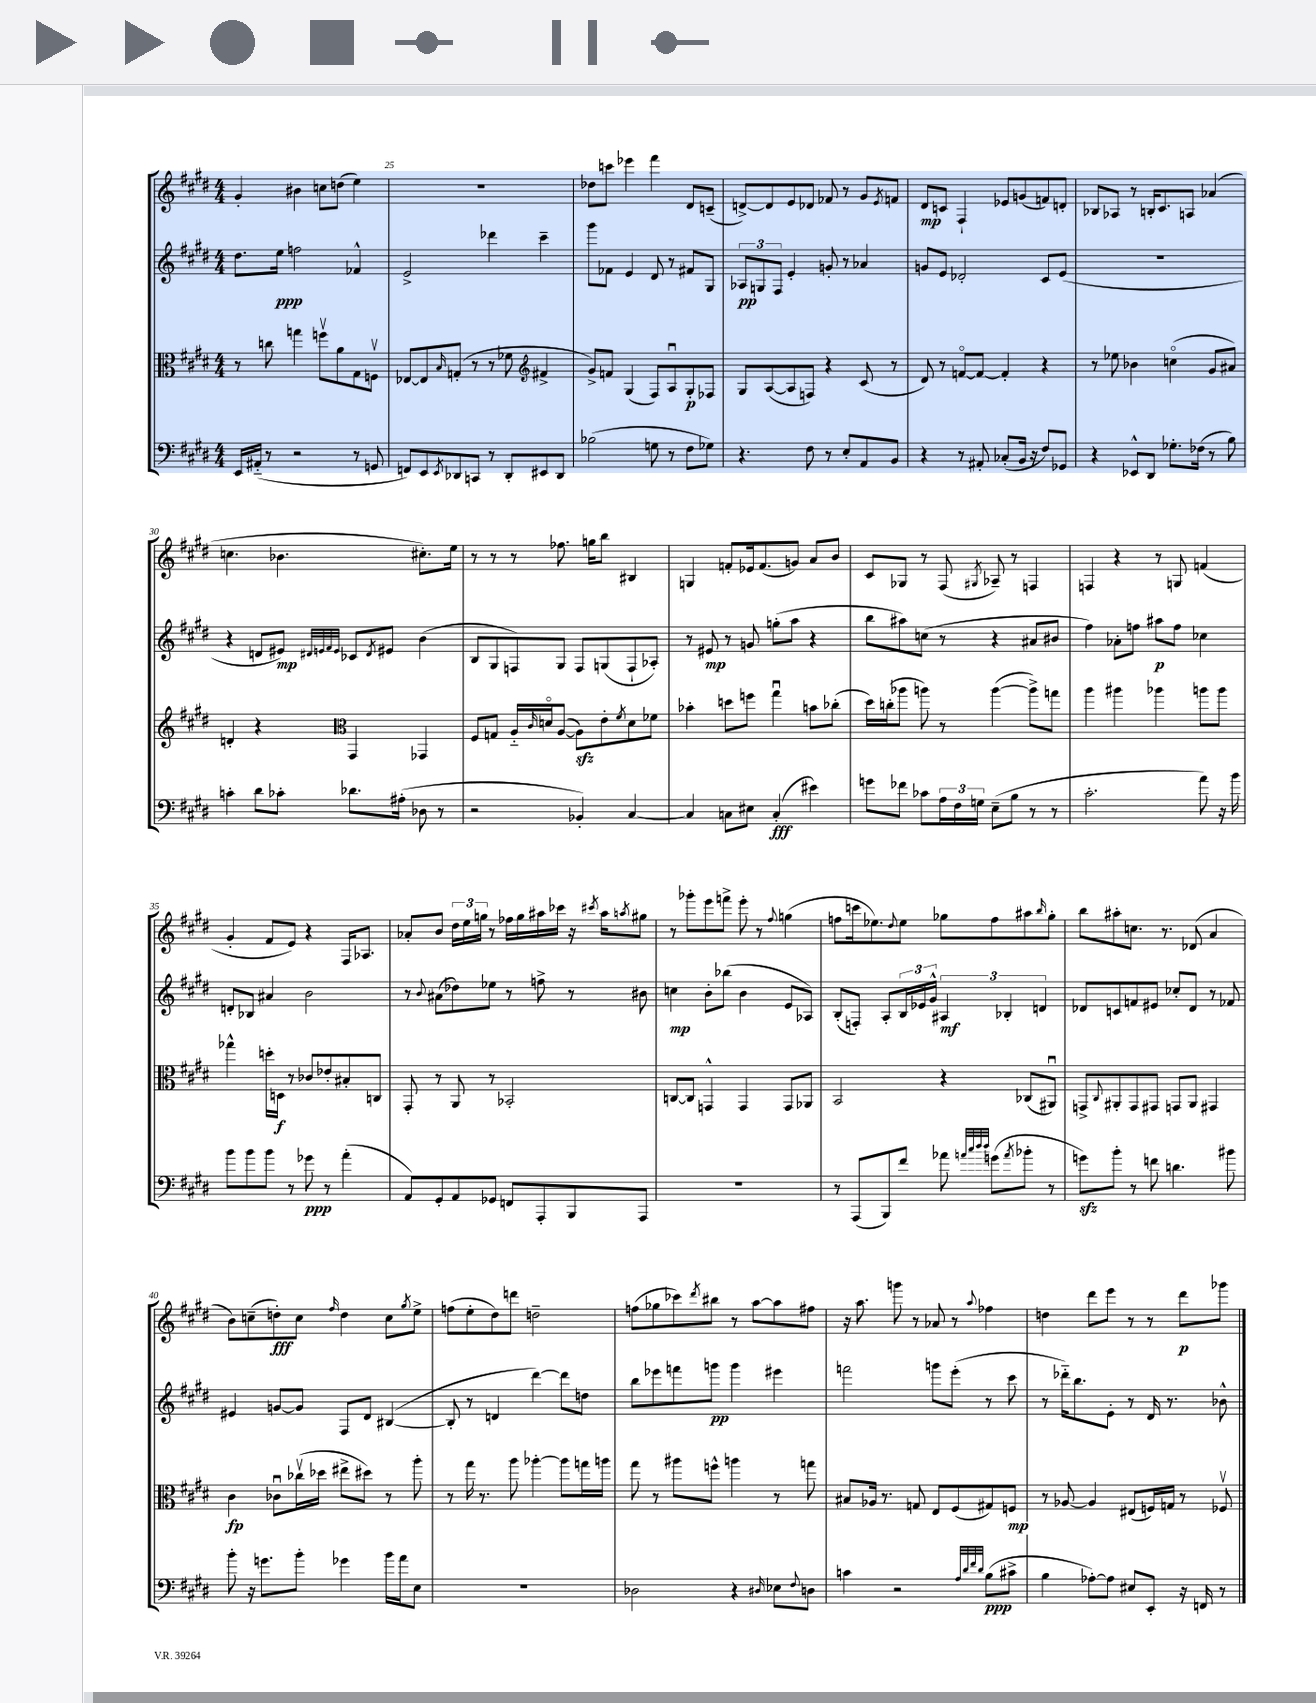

**kern	**kern	**kern	**kern
*staff4	*staff3	*staff2	*staff1
*clefF4	*clefC3	*clefG2	*clefG2
*k[f#c#g#d#]	*k[f#c#g#d#]	*k[f#c#g#d#]	*k[f#c#g#d#]
*M4/4	*M4/4	*M4/4	*M4/4
16EE	8r	8.dd#	4g#'
(16AA#'~	.	.	.
8r	8cc	.	.
.	.	16ee	.
2r	4gg	2ff	4b#
.	8ffv	.	8cc
.	8a	.	(8dd
8r	8G#	4f-^^	4ee)
8GG	8Fv	.	.
=	=	=	=
8FF)	[8E-	2e^	1r
8EE	8E-]	.	.
8qEE	16qqB	.	.
8DD-	(8G'	.	.
8CC	8r	.	.
8r	8r	4ddd-	.
8DD-'	8f-	.	.
*	*clefG2	*	*
8EE#	4f#^	4ccc#~	.
8DD-	.	.	.
=	=	=	=
(2B-	8g#^)	8ggg#	8dd-
.	8f	8f-	8ccc
.	(4G#	4e	4eee-
8G	8F#)	8d#	4fff#
8r	8Au	8r	.
8F#	8G#'	8f#	8d#
8G-)	8F-	8G#	(8c~
=	=	=	=
4.r	8G#	12A-	[8d^)
.	.	12G	.
.	([8A	.	8d]
.	.	12F#	.
.	8A]	4e'	8e
8F#	8F)	.	8d-
8r	4r	8g'	8f-
8E'	.	8r	8r
8AA	(8c#	4a-	8g#
.	.	.	8qe
8BB	8r	.	8f
=	=	=	=
4r	8d#)	8g	8d#
.	8r	8e	8c
8r	[8fo	2d-'	4F#`
8AA#'	8f_	.	.
(8C-'	4f']	.	8e-
16BB	.	.	(8g
16r	.	.	.
8F#)	4r	8c#	8f)
8GG-	.	(8e	8d'
=	=	=	=
4r	8r	1r	8B-
.	8ee-	.	8A-
8EE-^^	4b-	.	8r
8DD#	.	.	16B'
.	.	.	8.c#
8.G-'	(4cco	.	.
.	.	.	8A
(16F-	.	.	.
8r	8g#	.	(4a-
8B)	8a#)	.	.
=	=	=	=
4c'	4d'	4r	4.cc
8d#	4r	8d	.
8c-'	.	8e#)	4.b-
*	*clefC3	*	*
.	.	32qqd#	.
.	.	32qqe	.
.	.	32qqf#	.
.	.	32qqe	.
8.d-	4GG#	8c-	.
.	.	8qd#	.
.	.	8e#	.
(16A#'	.	.	.
8D-	4GG-	(4b	8.cc#')
8r	.	.	.
.	.	.	16ee
=	=	=	=
2r	8F#	8B	8r
.	8G	8G#	8r
.	16A'~	8F)	8r
.	16qqc#	.	.
.	16do	.	.
.	([8A	8G#	8.ff-
4BB-')	8A])	8F	.
.	.	.	16gg
.	8e'	(8G	8bb
.	8qf#	.	.
[4C#	8d	8F`	4B#
.	8f-	8A-')	.
=	=	=	=
4C#]	4b-'	8r	4G
.	.	8e#	.
8C	8dd	8r	8f'
8E#	8ff	8g	16e-
.	.	.	(8.f
(4C'	4gg#u	(8gg'	.
.	.	8aa	8g)
4e#)	8b	4r	8a
.	(8cc-'	.	8b
=	=	=	=
8g	16dd#)	8bb	8c#
.	(16cc'	.	.
8f-	8aa-	8aa#)	8G-
8c-	8aa)	(8cc	8r
24A	8r	8r	(8F#
24F#	.	.	.
24G	.	.	.
.	.	.	8qG#
(8E~	([4aa	4r	8A-~)
8B	.	.	8r
8r	8aa^])	8a#	4F
8r	8gg	8b#	.
=	=	=	=
2.c#'	4aa	4ff#)	4F
.	4aa#	8a-'	4r
.	.	8ff	.
.	4aa-	8aa#	8r
.	.	8ff	8G
8a)	8aa	4cc-	(4f
16r	8aa	.	.
16b	.	.	.
=	=	=	=
8b	4gg-^^	8d'	4g#'
8b	.	8B-	.
8b	16dd'	4a#	8f#
.	16D	.	.
8r	8r	.	8e)
8g-	8c-	2b	4r
8r	8e-'	.	.
(4a'	8B#'	.	16F#
.	.	.	8.A-
.	8C	.	.
=	=	=	=
8AA)	8GG#'	8r	8a-'
.	.	8qqb	.
8GG#'	8r	(8a#	8b
8AA	8AA	8dd-)	24dd#
.	.	.	24ee
.	.	.	24gg
8GG-	8r	8ee-	8r
8FF	2BB-'	8r	16ff-
.	.	.	16gg
8AAA'	.	8ff^	16aa#
.	.	.	16ccc-
8BBB	.	8r	16r
.	.	.	8qccc#
.	.	.	16aa#
.	.	.	8qaa
8AAA	.	8b#	8gg#
=	=	=	=
1r	[8C	4cc	8r
.	8C]	.	8ggg-'
.	4GG^^	8b'	8eee
.	.	(8bb-	8fff^
.	4GG	4b	8eee'
.	.	.	8r
.	.	.	8qqff#
.	8GG	8e	(4gg
.	8AA-	8A-)	.
=	=	=	=
8r	2BB	(8B'	8ff
(8AAA	.	8F')	16ccc
.	.	.	8.ee-)
8BBB)	.	8A'	.
.	.	.	8qqdd#
8f#	.	24B	8ee-
.	.	24e-	.
.	.	24g#^^	.
8a-	4r	6A#	8gg-
32qqa	.	.	.
32qqcc#	.	.	.
32qqdd#	.	.	.
32qqdd#	.	.	.
(8g	.	.	8ff
.	.	6B-'	.
8qa	.	.	.
8b-'	(8C-	.	8aa#
.	.	6d	.
.	.	.	16qqbb
8r	8AA#u)	.	8gg-'
=	=	=	=
8g)	8GG^	8d-	8bb
.	8qqC#	.	.
8b'	8AA#'	8c	8aa#'
8r	8GG	8f	8.cc
8f	8GG#	8e#	.
.	.	.	8.r
4.d	8GG	8cc-'	.
.	8AA#	8d-	(8d-
.	4GG#	8r	4a
8b#	.	8f-	.
=	=	=	=
8b'	4c#	4e#	8b)
16r	.	.	(8cc~
8.g	.	.	.
.	8c-u	[8g	8dd')
8b'	(16cc-v	8g]	8cc
.	16dd-	.	.
.	.	.	16qqff#
4g-	8ee#^	8F#	4dd
.	8dd#)	8d#	.
16b	8r	([4B#	8cc
16a	.	.	.
.	.	.	8qgg#
8E	8aa'	.	8ee^
=	=	=	=
1r	8r	8B#']	(8ff
.	16gg#	8r	8ee'
.	8.r	.	.
.	.	4d	8dd#)
.	8aa	.	8ddd
.	[4aa-'	[4ddd#)	2dd~
.	8aa-]	8ddd#]	.
.	16gg	8dd	.
.	16aa	.	.
=	=	=	=
2D-	8gg#	8bb	(8ff
.	8r	8eee-	8gg-
.	8aa#	8fff	8ccc-)
.	.	.	8qddd#
.	8ff^^	8ggg	8bb#
4r	4aa	4ggg	8r
.	.	.	[8aa
16qqD#	.	.	.
8E-	8r	4eee#	8aa]
8qqF#	.	.	.
8D	8gg	.	8ff#
=	=	=	=
4c	8B#	2fff	16r
.	.	.	8.aa
.	16A-	.	.
.	8.r	.	.
2r	.	.	8ggg
.	8G	.	8r
.	8E	8ggg	8a-
.	(8F#	(8eee'	8r
32qqA	.	.	.
32qqd#	.	.	.
32qqf#	.	.	.
32qqd#	.	.	8qqaa
(8B	8G#)	8r	4ff-
8c#^	8F	8ccc#	.
=	=	=	=
4B	8r	8r	4dd
.	[8A-	16ddd-'~)	.
.	.	8.bb	.
[8A-')	4A-]	.	8ddd#
8A-]	.	8e'	8eee
8E#	(8E#	8r	8r
8EE'	16F)	16d#	8r
.	16G	8.r	.
16r	8r	.	8ddd#
16FF	.	.	.
8r	8F-v	8b-^^	8ggg-
==	==	==	==
*-	*-	*-	*-
